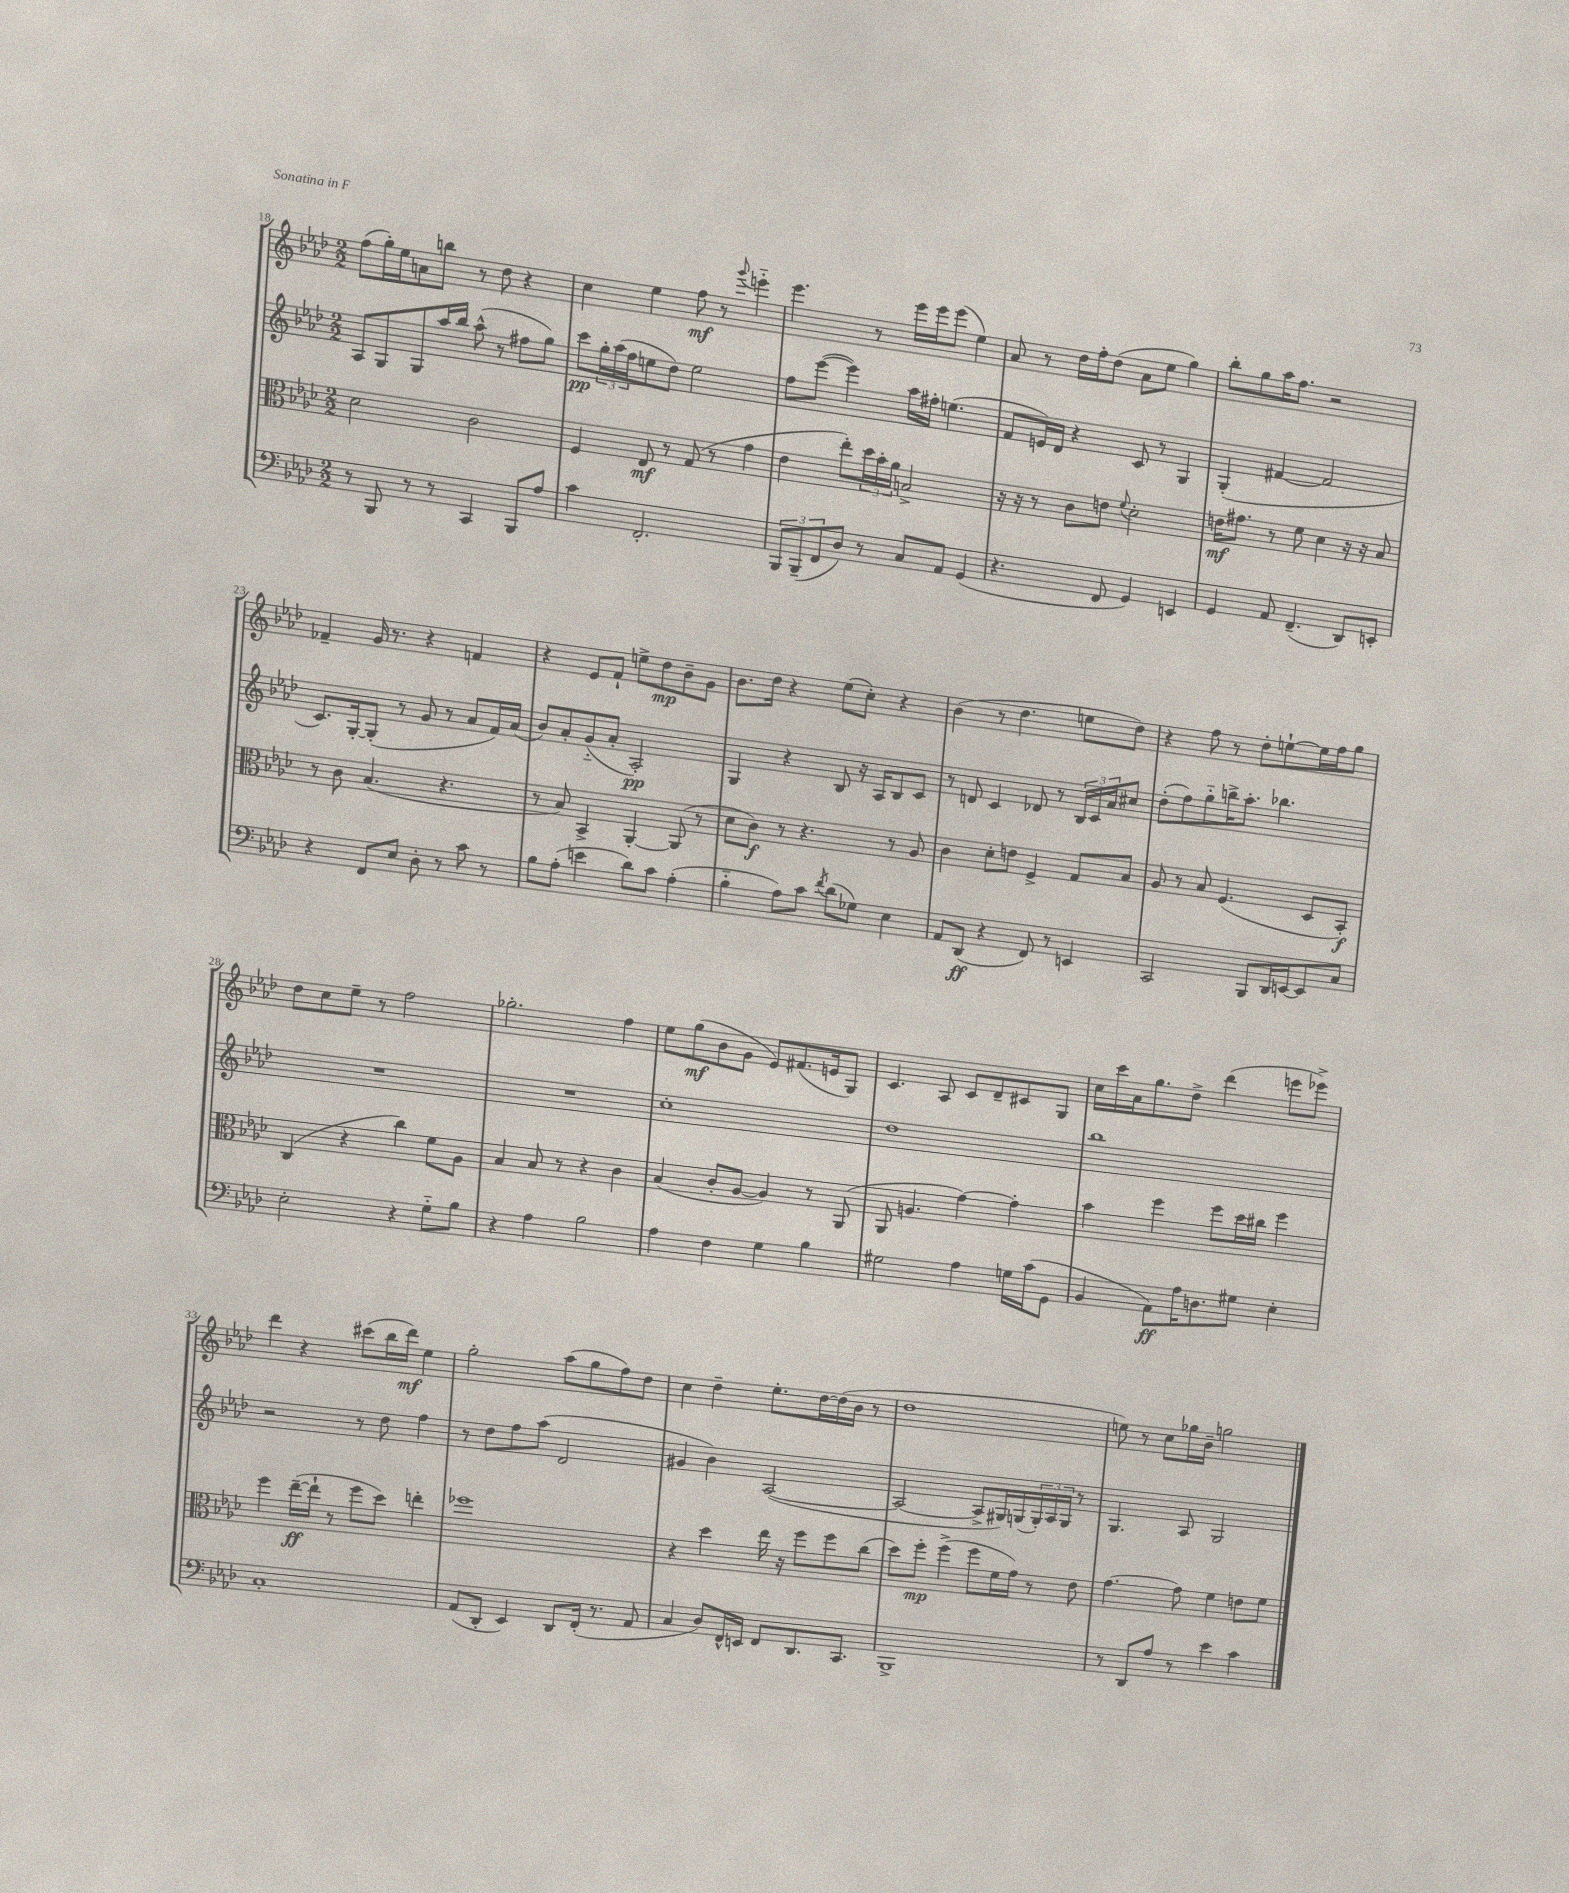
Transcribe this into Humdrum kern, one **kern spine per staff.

**kern	**dynam	**kern	**dynam	**kern	**dynam	**kern	**dynam
*part4	*part4	*part3	*part3	*part2	*part2	*part1	*part1
*staff4	*staff4	*staff3	*staff3	*staff2	*staff2	*staff1	*staff1
*clefF4	*	*clefC3	*	*clefG2	*	*clefG2	*
*k[b-e-a-d-]	*	*k[b-e-a-d-]	*	*k[b-e-a-d-]	*	*k[b-e-a-d-]	*
*M2/2	*	*M2/2	*	*M2/2	*	*M2/2	*
=18	=18	=18	=18	=18	=18	=18	=18
8r	.	2d-\	.	8A-/L	.	(8ff\L	.
8BBB-/	.	.	.	8G/	.	16gg'\L)	.
.	.	.	.	.	.	16ee-\J	.
8r	.	.	.	8G/	.	8an\	.
8r	.	.	.	16aa-/L	.	8bbn\J	.
.	.	.	.	16bb-/JJ	.	.	.
4CC/	.	2c\	.	(8aa-^^\	.	8r	.
.	.	.	.	8r	.	8dd-\	.
8BBB-/L	.	.	.	8ff#X\L	.	4r	.
8A-/J	.	.	.	8gg\J)	.	.	.
=19	=19	=19	=19	=19	=19	=19	=19
4c\	.	4F/	.	8ccc\L	pp	4cc\	.
.	.	.	.	24gg'\L	.	.	.
.	.	.	.	(24aa-\	.	.	.
.	.	.	.	24ff\J	.	.	.
2.FF'/	.	8E-/	mf	8een\	.	4ee-\	.
.	.	8r	.	8dd-\J)	.	.	.
.	.	(8G/	.	2ee\	.	8ff\	mf
.	.	8r	.	.	.	8r	.
.	.	.	.	.	.	8qqggg/	.
.	.	4g\	.	.	.	4eeen\	.
=20	=20	=20	=20	=20	=20	=20	=20
12BBB-/L	.	4e-\	.	8ff\L	.	4.eee-\	.
(12BBB-~/	.	.	.	.	.	.	.
.	.	.	.	([8eee-\J	.	.	.
12FF/	.	.	.	.	.	.	.
8D-/J)	.	8ee-'\L)	.	4eee-\])	.	.	.
8r	.	24dd-\L	.	.	.	8r	.
.	.	24b-'\	.	.	.	.	.
.	.	24a-\JJ	.	.	.	.	.
8C/L	.	2Bn^/	.	16aa-\LL	.	16eee-\LL	.
.	.	.	.	16ff#X'\JJ	.	16eee-\J	.
8AA-/J	.	.	.	(4.een\	.	(8eee-\J	.
(4GG/	.	.	.	.	.	4ee-\)	.
=21	=21	=21	=21	=21	=21	=21	=21
4.r	.	16r	.	8f/L	.	8a-/	.
.	.	16r	.	.	.	.	.
.	.	8r	.	16en/L)	.	8r	.
.	.	.	.	16d-/JJ	.	.	.
.	.	8c\L	.	4r	.	16dd-\LL	.
.	.	.	.	.	.	16ff'\J	.
8FF/	.	8en\J	.	.	.	(8dd-\J	.
.	.	8qqf/	.	.	.	.	.
4GG/)	.	2d-'\	.	8c/	.	8a-\L	.
.	.	.	.	8r	.	8ee-\J	.
4EEn/	.	.	.	4G/	.	4gg\)	.
=22	=22	=22	=22	=22	=22	=22	=22
4GG/	.	16en\KL	mf	(4G'/	.	8bb-'\L	.
.	.	8.g#X\J	.	.	.	.	.
.	.	.	.	.	.	8gg\	.
8AA-/	.	8r	.	[4f#X/	.	16aa-\K	.
.	.	.	.	.	.	8.ff\J	.
(4.FF~/	.	8f\	.	.	.	.	.
.	.	4d-\	.	2f#/]	.	2r	.
8DD-/L)	.	16r	.	.	.	.	.
.	.	16r	.	.	.	.	.
8EEn'/J	.	8B-/	.	.	.	.	.
!!LO:LB:g=z
=23	=23	=23	=23	=23	=23	=23	=23
4r	.	8r	.	8.c/L)	.	4f-X~/	.
.	.	8c\	.	.	.	.	.
.	.	.	.	[16G'/k	.	.	.
8FF/L	.	(4.B-/	.	(8G'/J]	.	16g/	.
.	.	.	.	.	.	8.r	.
8E-/J	.	.	.	8r	.	.	.
8D-'\	.	.	.	8g/	.	4r	.
8r	.	4.r	.	8r	.	.	.
8c\	.	.	.	8a-/L	.	4fn/	.
8r	.	.	.	16f/L)	.	.	.
.	.	.	.	(16a-/JJ	.	.	.
=24	=24	=24	=24	=24	=24	=24	=24
8B-\L	.	8r	.	8b-/L)	.	4r	.
(8A-'\J	.	8B-/)	.	8a-'/	.	.	.
4en\	.	4BB-^/	.	(8g/	.	8e-/L	.
.	.	.	.	8a-'/J	.	8f`/J	.
8d-\L)	.	[4AA-'/	.	2A-'/)	pp	8een^\L	.
8c\J	.	.	.	.	.	8dd-\	mp
(4A-'\	.	(8AA-/]	.	.	.	8b-~\	.
.	.	8r	.	.	.	8g\J	.
=25	=25	=25	=25	=25	=25	=25	=25
4B-\	.	8d-\L	.	4G/	.	8.b-\L	.
.	.	8c\J)	f	.	.	.	.
.	.	.	.	.	.	16dd-\Jk	.
8A-\L)	.	8r	.	4r	.	4r	.
8c\J	.	4.r	.	.	.	.	.
8qf/	.	.	.	.	.	.	.
(8d-\L	.	.	.	8B-/	.	(8ee-\L	.
8G-X\J)	.	.	.	16r	.	8cc'\J)	.
.	.	.	.	16A-/KL	.	.	.
4E-\	.	8r	.	8B-/	.	4r	.
.	.	8A-/	.	8c/J	.	.	.
=26	=26	=26	=26	=26	=26	=26	=26
8AA-/L	.	4c\	.	8r	.	(4b-\	.
(8DD-/J	ff	.	.	8dn/	.	.	.
4r	.	8d-'\L	.	4c/	.	8r	.
.	.	8en\J	.	.	.	4.dd-\	.
8FF/)	.	4F^/	.	8d-X/	.	.	.
8r	.	.	.	8r	.	.	.
4EEn/	.	8G/L	.	24B-/LL	.	8een\L	.
.	.	.	.	24c/	.	.	.
.	.	.	.	24a-/J	.	.	.
.	.	8B-/J	.	8cc#X/J	.	8dd-\J)	.
=27	=27	=27	=27	=27	=27	=27	=27
2CC/	.	8A-/	.	(8dd-'\L	.	4r	.
.	.	8r	.	8ff\)	.	.	.
.	.	8B-/	.	8gg\	.	8ff\	.
.	.	(4.F/	.	16bbn^\K	.	8r	.
.	.	.	.	8.aa-'\J	.	.	.
8BBB-/L	.	.	.	.	.	8dd-'\L	.
16DD-/L	.	.	.	4.bb-X\	.	[8een`\	.
[16EEn/J	.	.	.	.	.	.	.
8EE/]	.	8D-/L	.	.	.	16ee\L]	.
.	.	.	.	.	.	16ff\J	.
8C/J	.	8BB-'/J)	f	.	.	8gg\J	.
!!LO:LB:g=z
=28	=28	=28	=28	=28	=28	=28	=28
2E-'\	.	(4C/	.	1r	.	8dd-\L	.
.	.	.	.	.	.	8cc\	.
.	.	4r	.	.	.	8ee-~\J	.
.	.	.	.	.	.	8r	.
4r	.	4cc\)	.	.	.	2ff\	.
8G\L	.	8f\L	.	.	.	.	.
8B-\J	.	8A-\J	.	.	.	.	.
=29	=29	=29	=29	=29	=29	=29	=29
4r	.	4B-/	.	1r	.	2.gg-X'\	.
4A-\	.	8B-/	.	.	.	.	.
.	.	8r	.	.	.	.	.
2B-\	.	4r	.	.	.	.	.
.	.	4c\	.	.	.	4ff\	.
=30	=30	=30	=30	=30	=30	=30	=30
4A-\	.	(4B-/	.	1cc'	.	8ee-\L	.
.	.	.	.	.	.	(8gg\	mf
4F\	.	8c'/L	.	.	.	8b-\	.
.	.	[8A-/J	.	.	.	8g\J	.
4G\	.	4A-/])	.	.	.	8e-/L)	.
.	.	.	.	.	.	(8.f#X/	.
4B-\	.	8r	.	.	.	.	.
.	.	.	.	.	.	16en/k	.
.	.	(8AA-/	.	.	.	8G/J)	.
=31	=31	=31	=31	=31	=31	=31	=31
2G#X\	.	8AA-/	.	1dd-	.	4.c/	.
.	.	4.An/	.	.	.	.	.
.	.	.	.	.	.	8A-/	.
4A-\	.	[4g\)	.	.	.	8c/L	.
.	.	.	.	.	.	8d-~/	.
16Gn\LL	.	4g'\]	.	.	.	8c#X/	.
(16c\J	.	.	.	.	.	.	.
8GG\J	.	.	.	.	.	8G/J	.
=32	=32	=32	=32	=32	=32	=32	=32
4BB-/	.	4b-\	.	1bb-	.	16cc\LL	.
.	.	.	.	.	.	16ccc\	.
.	.	.	.	.	.	16a-\J	.
.	.	.	.	.	.	8.gg\	.
8AA-\L)	ff	4ff\	.	.	.	.	.
16A-\K	.	.	.	.	.	8dd-^\J	.
8.Dn\	.	.	.	.	.	.	.
.	.	8ff\L	.	.	.	(4ddd-\	.
8G#X\J	.	16dd-\L	.	.	.	.	.
.	.	16cc#X\JJ	.	.	.	.	.
4E-'\	.	4ff\	.	.	.	8eeen\L	.
.	.	.	.	.	.	8eee-X^\J)	.
!!LO:LB:g=z
=33	=33	=33	=33	=33	=33	=33	=33
1C'	.	4ff\	.	2r	.	4ddd-\	.
.	.	([16ee-~\LL	ff	.	.	4r	.
.	.	16ee-`\JJ]	.	.	.	.	.
.	.	8r	.	.	.	.	.
.	.	8ff\L	.	8r	.	(8ccc#X\L	.
.	.	8dd-\J)	.	8dd-\	.	16bb-\L	.
.	.	.	.	.	.	16ddd-\JJ)	mf
.	.	4een'\	.	4ff\	.	4ee-\	.
=34	=34	=34	=34	=34	=34	=34	=34
(8AA-/L	.	1ff-X	.	8r	.	2gg'\	.
8DD-'/J	.	.	.	8dd-\L	.	.	.
4EE-/)	.	.	.	8ff\	.	.	.
.	.	.	.	(8aa-\J	.	.	.
8DD-/L	.	.	.	2d-/	.	(8aa-\L	.
(16FF'/Jk	.	.	.	.	.	8gg\	.
8.r	.	.	.	.	.	.	.
.	.	.	.	.	.	8ff\)	.
8AA-/	.	.	.	.	.	8dd-\J	.
=35	=35	=35	=35	=35	=35	=35	=35
4C/	.	4r	.	4g#X/	.	4cc\	.
8D-/L)	.	4dd-\	.	4b-\)	.	4dd-~\	.
16FF^^/L	.	.	.	.	.	.	.
16EEn/JJ	.	.	.	.	.	.	.
8FF/L	.	16ee-\	.	([2A-/	.	8.ee-'\L	.
.	.	16r	.	.	.	.	.
8.DD-/	.	8ff\L	.	.	.	.	.
.	.	.	.	.	.	[16dd-\L	.
.	.	8ff\	.	.	.	(16dd-\]	.
8.CC/J	.	.	.	.	.	16b-\JJ	.
.	.	(8cc\J	.	.	.	8r	.
=36	=36	=36	=36	=36	=36	=36	=36
1BBB-^	.	8dd-\L)	.	2A-/_	.	1dd-	.
.	.	8ff'\J	mp	.	.	.	.
.	.	(4ff^\	.	.	.	.	.
.	.	8ff\L	.	8A-^/L]	.	.	.
.	.	16f\L	.	16G#X/L)	.	.	.
.	.	16g\JJ)	.	(16Gn/	.	.	.
.	.	8r	.	24G'/)	.	.	.
.	.	.	.	24A-/	.	.	.
.	.	.	.	24G/JJ	.	.	.
.	.	8e-\	.	8r	.	.	.
=37	=37	=37	=37	=37	=37	=37	=37
8r	.	[4.g\	.	4.G/	.	8een\)	.
8DD-/L	.	.	.	.	.	8r	.
8A-/J	.	.	.	.	.	8cc\L	.
8r	.	8g\]	.	8A-/	.	16gg-X\L	.
.	.	.	.	.	.	16b-~\JJ	.
4e-\	.	4f\	.	2G/	.	2ggn\	.
4c\	.	8en\L	.	.	.	.	.
.	.	8f\J	.	.	.	.	.
==	==	==	==	==	==	==	==
*-	*-	*-	*-	*-	*-	*-	*-
